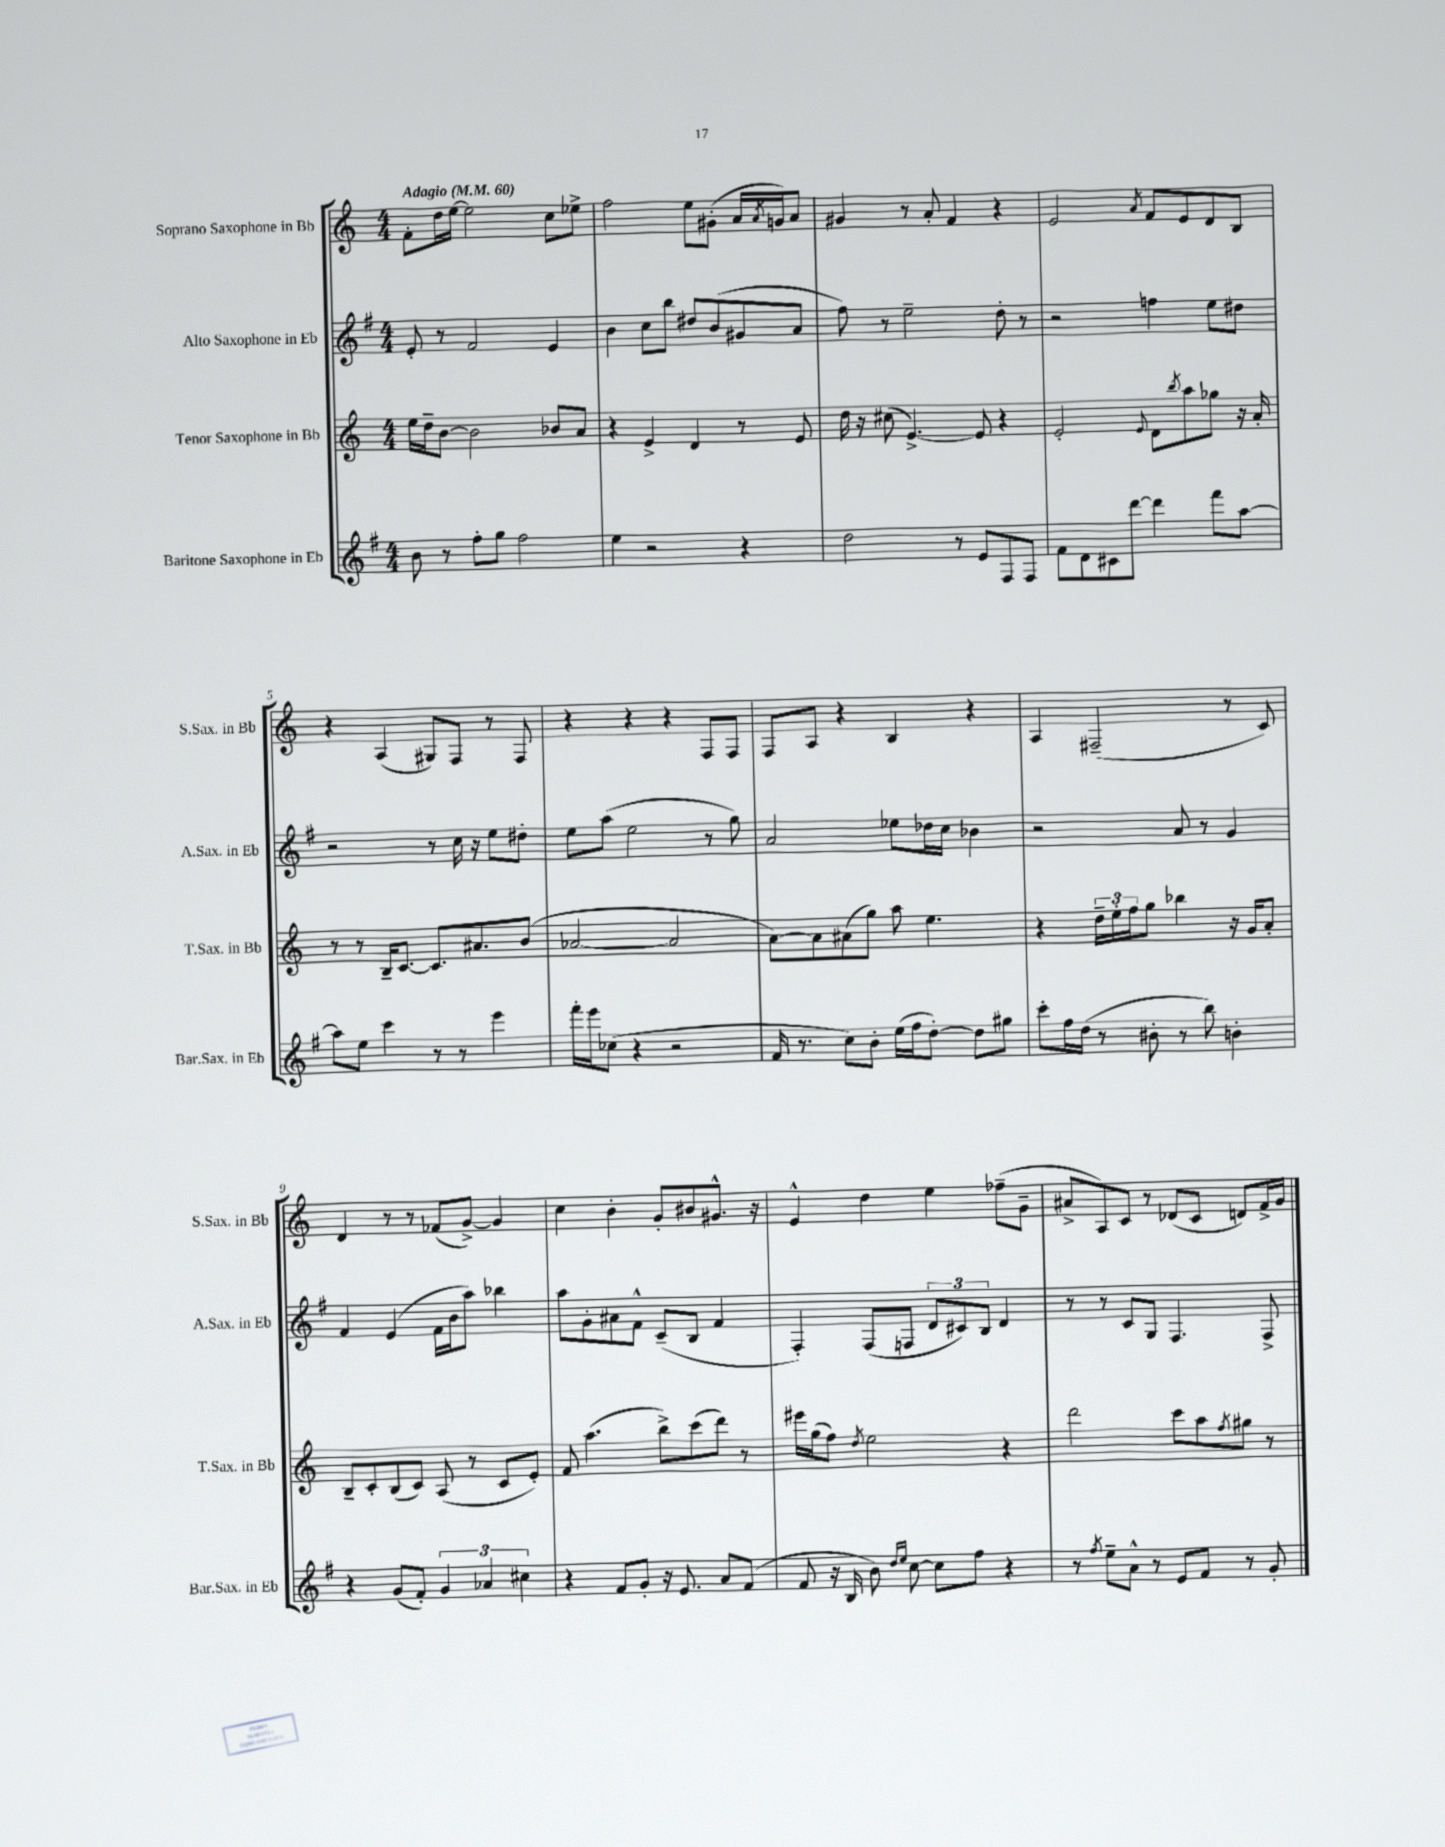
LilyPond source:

<<
\new StaffGroup <<
\new Staff = "s0" \with { instrumentName = "Soprano Saxophone in Bb" shortInstrumentName = "S.Sax. in Bb" } {
    \clef treble \key c \major \numericTimeSignature \time 4/4 \tempo "Adagio" 4 = 60
    f'8-. d''16 e''16~ e''2 c''8 ees''8-> |
    f''2 e''8 gis'8-.( a'16 \acciaccatura { a'8 } g'16) a'8 |
    gis'4 r8 a'8-. f'4 r4 |
    e'2 \acciaccatura { a'8 } f'8 e'8 d'8 b8 |
    r4 a4( gis8) f8 r8 f8 |
    r4 r4 r4 f8 f8 |
    f8 a8 r4 b4 r4 |
    a4 fis2--( r8 c'8) |
    d'4 r8 r8 fes'8( g'8~->) g'4 |
    c''4 b'4-. g'8-. bis'8 gis'8.-^ r16 |
    e'4-^ d''4 e''4 fes''8--( g'8-- |
    ais'8-> a8) c'8 r8 des'8( c'8 d'8) f'16-> g'16 \bar "|." |
}
\new Staff = "s1" \with { instrumentName = "Alto Saxophone in Eb" shortInstrumentName = "A.Sax. in Eb" } {
    \clef treble \key g \major \numericTimeSignature \time 4/4
    e'8-. r8 fis'2 e'4 |
    b'4 c''8 b''8 dis''8 b'8( gis'8 a'8 |
    fis''8) r8 e''2-- d''8-. r8 |
    r2 f''4 e''8 dis''8 |
    r2 r8 c''16 r16 e''8 dis''8-. |
    e''8 a''8( e''2 r8 g''8) |
    a'2 ees''8 des''16 c''16 bes'4 |
    r2 a'8 r8 g'4 |
    fis'4 e'4( fis'16 b'16 a''8) bes''4 |
    a''8 g'8-. ais'8 fis'8-^ c'8--( b8 fis'4 |
    fis4-.) fis8( f8 \tuplet 3/2 { d'8 cis'8) b8 } d'4 |
    r8 r8 c'8 g8 fis4. fis8-> \bar "|." |
}
\new Staff = "s2" \with { instrumentName = "Tenor Saxophone in Bb" shortInstrumentName = "T.Sax. in Bb" } {
    \clef treble \key c \major \numericTimeSignature \time 4/4
    e''16 d''16-- b'8~ b'2 bes'8 a'8 |
    r4 e'4-> d'4 r8 e'8 |
    d''16 r16 cis''8( e'4.~->) e'8 r4 |
    e'2-. \appoggiatura { e'8 } d'8 \acciaccatura { b''8 } a''8 ges''8 r16 a'16-. |
    r8 r8 b16-- c'8.~ c'8. ais'8. b'8( |
    aes'2~ aes'2 |
    a'8~) a'8 ais'8( g''8) a''8 e''4. |
    r4 \tuplet 3/2 { d''16-- e''16-. f''16 } g''8 bes''4 r16 g'16 a'8-. |
    b8-- c'8-. b8( c'8) a8( r8 c'8 e'8-.) |
    f'8 a''4.( b''8->) c'''8( d'''8) r8 |
    eis'''16 g''16( f''8) \acciaccatura { d''8 } e''2 r4 |
    d'''2 c'''8 a''8 \acciaccatura { f''8 } gis''8 r8 \bar "|." |
}
\new Staff = "s3" \with { instrumentName = "Baritone Saxophone in Eb" shortInstrumentName = "Bar.Sax. in Eb" } {
    \clef treble \key g \major \numericTimeSignature \time 4/4
    b'8 r8 fis''8-. g''8 fis''2 |
    e''4 r2 r4 |
    d''2 r8 e'8 fis8 fis8 |
    fis'8 d'8 cis'8 d'''8~ d'''4 fis'''8 a''8~ |
    a''8 e''8 c'''4 r8 r8 e'''4 |
    fis'''16-. e'''16 ces''8( r4 r2 |
    fis'16 r8. c''8) b'8-. e''16( fis''16 d''8~-.) d''8 gis''8 |
    c'''8-. fis''16 d''16( r8 bis'8-. r8 b''8) b'4-. |
    r4 g'8( fis'8-.) \tuplet 3/2 { g'4 aes'4 cis''4 } |
    r4 fis'8 g'8-. r16 e'8. a'8 fis'8( |
    fis'8 r16 b16 b'8) \grace { d''16 e''16 } c''8~ c''8 fis''8 r4 |
    r8 \acciaccatura { fis''8 } e''8-- a'8-^ r8 e'8 fis'8 r8 g'8-. \bar "|." |
}
>>
>>
